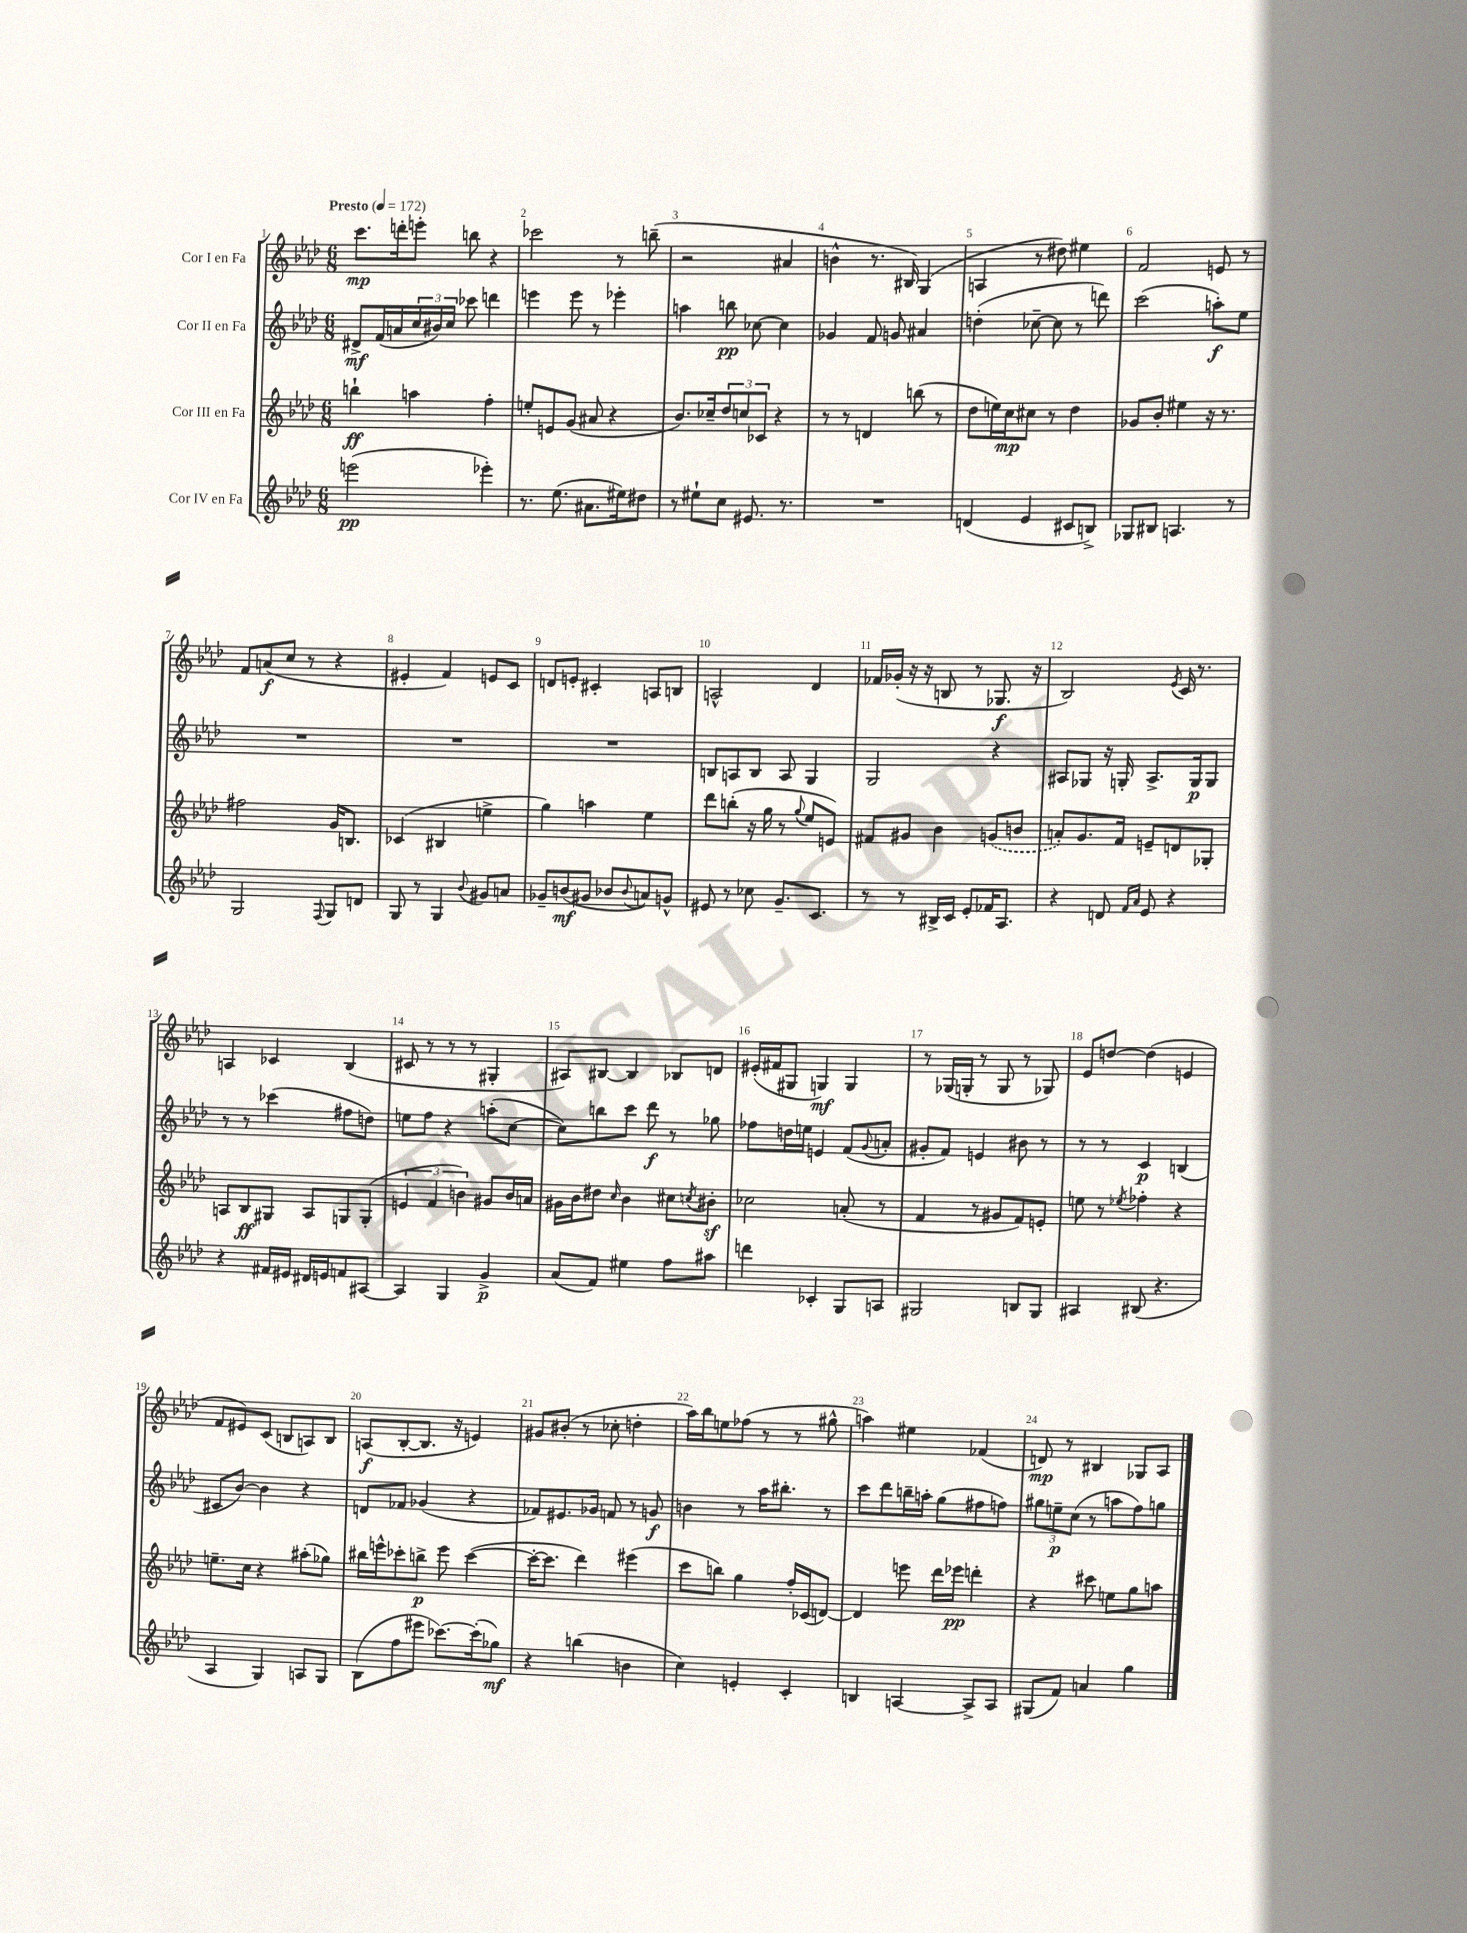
<<
\new StaffGroup <<
\new Staff = "s0" \with { instrumentName = "Cor I en Fa" } {
    \clef treble \key aes \major \numericTimeSignature \time 6/8 \tempo "Presto" 4 = 172
    c'''8.\mp d'''16-. e'''8-. b''8 r4 |
    ces'''2 r8 b''8--( |
    r2 ais'4 |
    b'4-^ r8. bis16) g4( |
    a4 r8 dis''8) eis''4 |
    f'2 e'8 r8 |
    f'8 a'8\f( c''8 r8 r4 |
    eis'4-. f'4) e'8 c'8 |
    d'8 e'8-. cis'4-. a8 b8 |
    a2-^ des'4 |
    fes'16 ges'16-.( r16 r16 b8 r8 ges8.\f r16 |
    bes2) \acciaccatura { ees'8 } c'16 r8. |
    a4 ces'4 bes4( |
    cis'8 r8 r8 r8 gis4-. |
    ais8) bis8~ bis4 bes8 d'8 |
    eis'16-.( fis'16 gis8 g4\mf) g4 |
    r8 ges16( g16-. r8 g8 r8 ges8) |
    ees'8 d''8~ d''4( e'4 |
    f'8 eis'8) c'8( b8 a8) b8 |
    a8\f( bes8~-. bes8. r16 e'4) |
    gis'8 bis'8-.( r8 ces''8-. d''4-. |
    aes''16) bes''16 e''8 fes''8( r8 r8 gis''8-^ |
    a''4) eis''4 fes'4( |
    d'8\mp) r8 bis4 ges8 aes8 \bar "|." |
}
\new Staff = "s1" \with { instrumentName = "Cor II en Fa" } {
    \clef treble \key aes \major \numericTimeSignature \time 6/8
    dis'8->\mf f'16( a'16 \tuplet 3/2 { c''16 bis'16) c''16 } ces'''8 d'''4 |
    e'''4 e'''8 r8 ees'''4-. |
    a''4 b''8\pp ces''8~ ces''4 |
    ges'4 f'8 g'8 ais'4 |
    d''4-.( ces''8~-- ces''8 r8 d'''8) |
    c'''2( a''8-.\f) ees''8 |
    R2. |
    R2. |
    R2. |
    b8 a8 b8 a8 g4 |
    g2 r4 |
    ais8 ges8 r16 g16-. ais8.-> g16\p g8 |
    r8 r8 ces'''4( fis''8 d''8) |
    e''8 f''8 r4 a''8-.( c''8~ |
    c''8) b''8 c'''8 des'''8\f r8 ges''8 |
    fes''8 d''16 e''16 e'4 f'8( \appoggiatura { g'8 } a'8-. |
    gis'8-. f'8) e'4 bis'8 r8 |
    r8 r8 c'4\p b4( |
    cis'8 bes'8~) bes'4 r4 |
    d'8 fes'8 ges'4( r4 |
    fes'8) eis'8. ges'16 f'8 r8 g'8\f |
    b'4 r8 aes''16 bis''8.-. r8 |
    c'''8 des'''8 b''16-- a''16-. g''8( fis''8 f''8) |
    \tuplet 3/2 { gis''8 e''8--\p c''8( } r8 a''8 f''8) g''8 \bar "|." |
}
\new Staff = "s2" \with { instrumentName = "Cor III en Fa" } {
    \clef treble \key aes \major \numericTimeSignature \time 6/8
    b''4-!\ff a''4 f''4-. |
    e''8-. e'8 g'8( ais'8 r4 |
    bes'8.) ces''16-- \tuplet 3/2 { des''8 c''8 ces'8 } r4 |
    r8 r8 d'4 b''8( r8 |
    des''8 e''16) c''16\mp cis''8 r8 des''4 |
    ges'8 bes'8-. eis''4 r16 r8. |
    fis''2 g'16 b8. |
    ces'4( bis4 e''4-> |
    g''4) a''4 ees''4 |
    des'''8 b''8-.( r16 g''16 r8 \appoggiatura { g''8 } ees''8 e'8) |
    fis'8 gis'8 bes'4 \once \slurDashed g'8( b'8 |
    a'8-.) g'8. f'16 e'8-- d'8 ges8-. |
    a8 bes8\ff gis8 a8 g8 g8-.( |
    \tuplet 3/2 { e'4 f'4 b'4) } gis'8 b'16 a'16 |
    gis'16 bes'16 dis''8 \grace { c''16 } bes'4 cis''8 \acciaccatura { c''8 } bis'8-.\sf |
    ces''2 a'8-.( r8 |
    f'4 r8 gis'8 f'8) e'8-. |
    e''8 r8 \acciaccatura { ees''8 } fes''4-. r4 |
    e''8.-- c''16 r4 ais''8-.( ges''8) |
    bis''16 e'''16-^ ces'''8-. b''8->\p e'''8 ces'''4~( |
    ces'''16~-. ces'''8. des'''4) eis'''4( |
    c'''8 b''8) g''4 f''16-. ces'16( d'8~) |
    d'4 e'''8 des'''16 ees'''16\pp d'''4-. |
    r4 cis'''8 e''8 g''8 a''8 \bar "|." |
}
\new Staff = "s3" \with { instrumentName = "Cor IV en Fa" } {
    \clef treble \key aes \major \numericTimeSignature \time 6/8
    e'''2\pp( ees'''4-.) |
    r8. ees''8.( ais'8. eis''16) dis''8 |
    r8 eis''8-! c''8 eis'8. r8. |
    R2. |
    d'4( ees'4 cis'8 b8->) |
    ges8 bis8 a4. r8 |
    g2 \appoggiatura { f8 } g8 d'8 |
    g8 r8 g4 \appoggiatura { bes'8 } gis'8 a'8 |
    ges'8-- b'8\mf( gis'8 bes'8 \appoggiatura { bes'8 } a'8) g'8-^ |
    eis'8 r8 ces''8 g'8.-- c'8. |
    r8 r8 bis16-> c'16 ees'8-. fes'16 aes8. |
    r4 d'8 \grace { f'16 aes'16 } ees'8 r4 |
    r4 fis'16 eis'16 dis'16 e'16 f'8 ais8~ |
    ais4 g4 g'4->\p |
    aes'8( f'8) eis''4 f''8 ais''8 |
    d'''4 ces'4-. g8 a8 |
    gis2 b8 gis8 |
    ais4 bis8( r4. |
    aes4 g4) a8 g8 |
    bes8( f''8 eis'''8 ces'''8.~) ces'''16-.( ges''8\mf) |
    r4 b''4( b'4 |
    c''4) e'4-. c'4-. |
    b4 a4~ a8-> a8 |
    gis8( f'8) a'4 g''4 \bar "|." |
}
>>
>>
\layout { \context { \Score \override BarNumber.break-visibility = ##(#f #t #t) barNumberVisibility = #all-bar-numbers-visible } }
